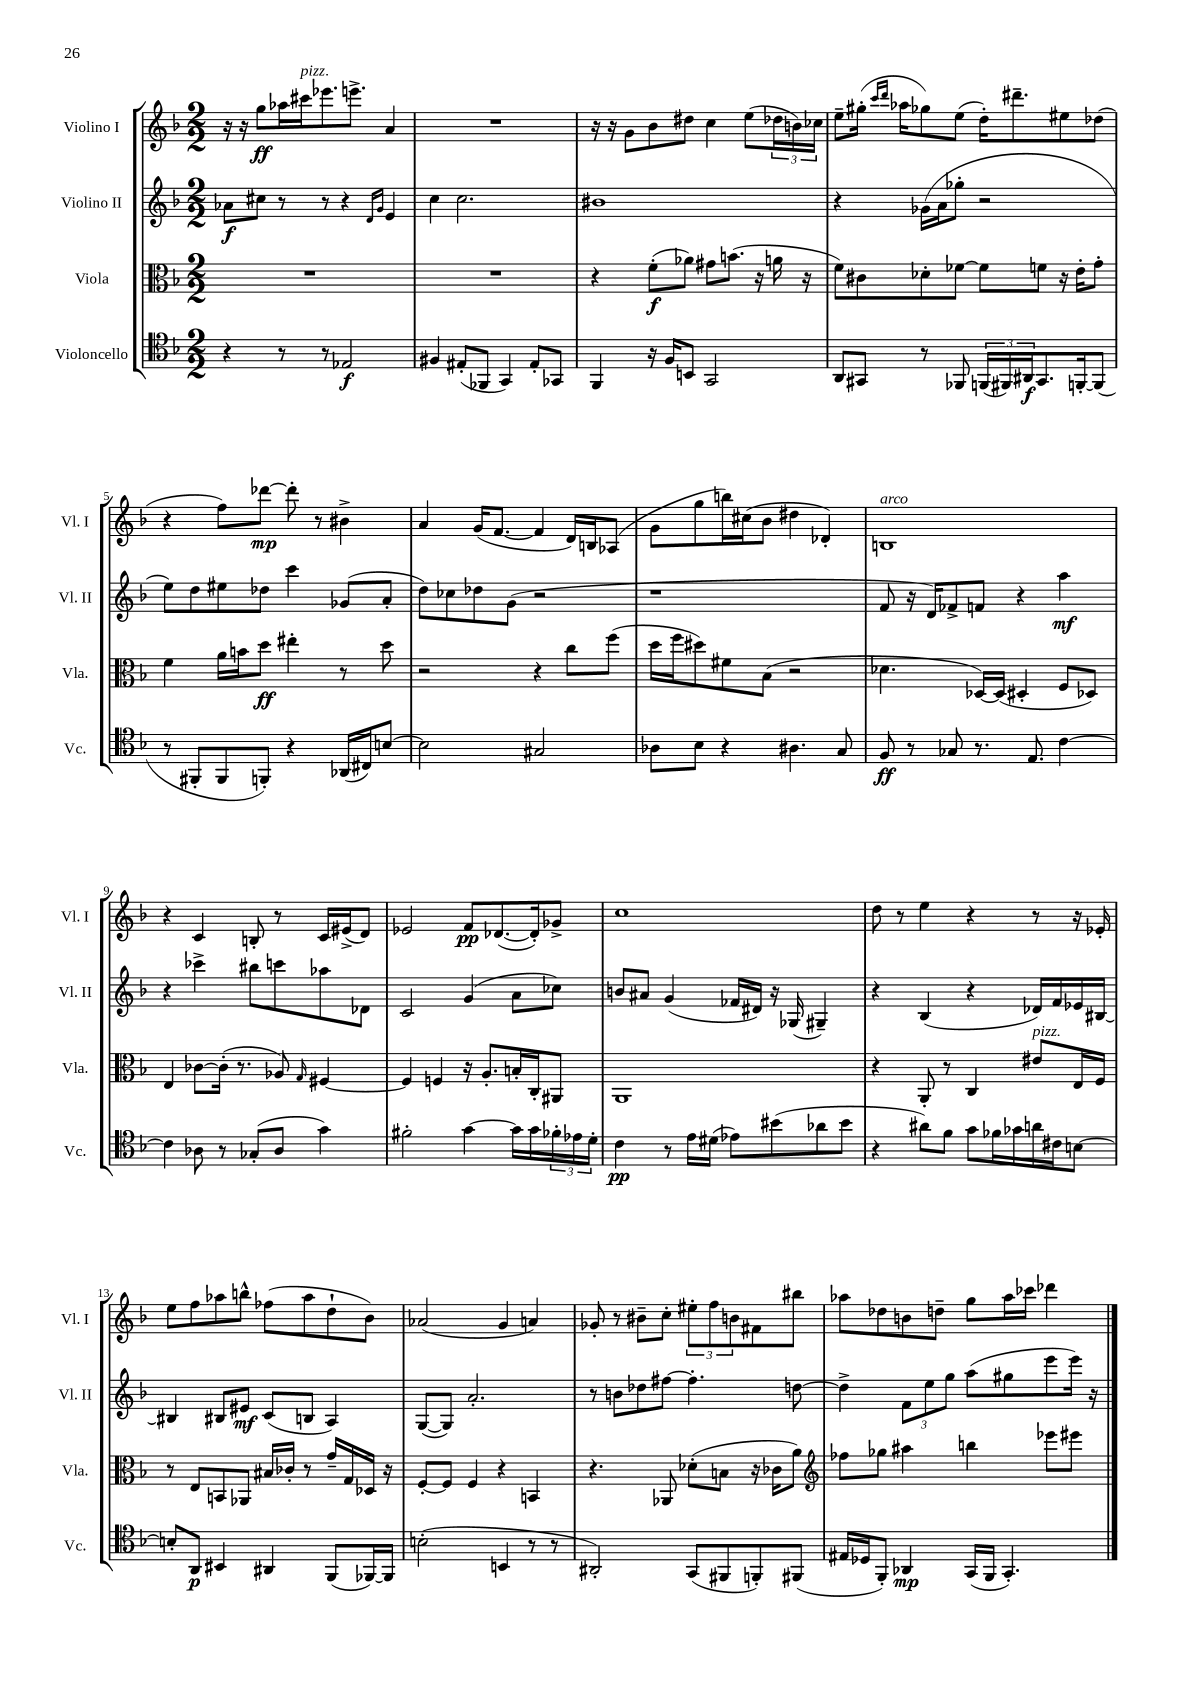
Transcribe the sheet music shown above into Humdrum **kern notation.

**kern	**kern	**kern	**kern
*staff4	*staff3	*staff2	*staff1
*clefC4	*clefC3	*clefG2	*clefG2
*k[b-]	*k[b-]	*k[b-]	*k[b-]
*M2/2	*M2/2	*M2/2	*M2/2
4r	1r	8a-\L	16r
.	.	.	16r
.	.	8cc#\J	8gg\L
8r	.	8r	16aa-\L
.	.	.	16ccc#\J
8r	.	8r	8.eee-\
2E-/	.	4r	.
.	.	.	8.eee^\J
.	.	16qqd/LL	.
.	.	16qqg/JJ	.
.	.	4e/	4a/
=	=	=	=
4F#/	1r	4cc\	1r
(8E#'/L	.	2.cc\	.
8FF-/J	.	.	.
4GG/)	.	.	.
8E#'/L	.	.	.
8GG-/J	.	.	.
=	=	=	=
4FF/	4r	1b#	16r
.	.	.	16r
.	.	.	8g\L
16r	(8f'\L	.	8b-\
16F/LK	.	.	.
8BB/J	8a-\J)	.	8dd#\J
2GG/	8g#\L	.	4cc\
.	(8.b\J	.	.
.	.	.	(8ee\L
.	16r	.	.
.	16a\	.	24dd-\L
.	.	.	24b\)
.	16r	.	.
.	.	.	24cc-\JJ
=	=	=	=
8AA/L	8f\L)	4r	8ee~\L
8GG#/J	8c#\	.	(16gg#'\Jk
.	.	.	16qqccc/LL
.	.	.	16qqddd/JJ
.	.	.	16aa-\LK
8r	8d-'\	(16g-\LL	8gg-\)
.	.	16a\J	.
8FF-/	[8f-\J	8gg-'\J	(8ee\J
(24FF/LL	8f-\]L	2r	16dd'\LK)
24FF#/)	.	.	.
.	.	.	8.ddd#~\
24AA#/J	.	.	.
8.GG#/	8f\J	.	.
.	16r	.	8ee#\
[16FF'/k	16e'\LK	.	.
(8FF/]J	8g'\J	.	(8dd-\J
=	=	=	=
8r	4f\	8ee\L)	4r
8FF#'/L	.	8dd\	.
8FF#/	16a\LL	8ee#\	8ff\L)
.	16b\J	.	.
8FF'/J)	8dd\J	8dd-\J	[8ddd-\J
4r	4ee#'\	4ccc\	8ddd-'\]
.	.	.	8r
(16AA-/LL	8r	(8g-/L	4b#^\
16C#/J)	.	.	.
[8B/J	8dd\	8a'/J	.
=	=	=	=
2B\]	2r	8dd\L)	4a/
.	.	8cc-\	.
.	.	8dd-\	(16g/LK
.	.	.	[8.f/J
.	.	(8g\J	.
2G#/	4r	2r	4f/]
.	8cc\L	.	16d/LL)
.	.	.	16B/J
.	(8ff\J	.	(8A-/J
=	=	=	=
8A-\L	16dd\LL	1r	8g\L
.	16ff\J	.	.
8B-\J	8dd#\)	.	8gg\
4r	8f#\	.	16bb\L)
.	.	.	(16cc#\J
.	(8B-\J	.	8b-\J
4.A#\	2r	.	4dd#\
.	.	.	4d-'/)
8G/	.	.	.
=	=	=	=
8F/	4.d-\	8f/	1B
8r	.	16r	.
.	.	16d/LK)	.
8G-/	.	8f-^/	.
8.r	[16D-/LL)	8f/J	.
.	(16D-/]JJ	.	.
.	4D#'/	4r	.
8.E/	.	.	.
[4c\	8F/L	4aa\	.
.	8D-/J)	.	.
=	=	=	=
4c\]	4E/	4r	4r
8A-\	[8c-\L	4ccc-^\	4c/
8r	(16c-'\]Jk	.	.
.	8.r	.	.
(8G-'/L	.	8bb#\L	8B'/
8A-/J	8A-/)	8ccc\	8r
.	16qqG/	.	.
4g\)	[4F#/	8aa-\	16c/LL
.	.	.	(16e#^/J
.	.	8d-\J	8d/J)
=	=	=	=
2f#'\	4F#/]	2c/	2e-/
.	4F/	.	.
[4g\	16r	(4g/	8f/L
.	8.A'/L	.	.
.	.	.	([8.d-/
16g\]LL	16B'/L	8a\L	.
16g\	16C'/J	.	16d-'/]k)
24f-'\	8AA#/J	8cc-\J)	8g-^/J
24e-\	.	.	.
24d'\JJ	.	.	.
=	=	=	=
4c\	1AA	8b/L	1cc
.	.	8a#/J	.
8r	.	(4g/	.
16e\LL	.	.	.
(16d#\JJ	.	.	.
8e-\L)	.	16f-/LL	.
.	.	16d#/JJ)	.
(8b#\	.	16r	.
.	.	(16G-/	.
8a-\	.	4G#~/)	.
8b#\J	.	.	.
=	=	=	=
4r	4r	4r	8dd\
.	.	.	8r
8a#\L)	8AA'/	(4B-/	4ee\
8f\J	8r	.	.
8g\L	4C/	4r	4r
16f-\L	.	.	.
16g-\	.	.	.
16a\	8e#/L	16d-/LL)	8r
16c#\J	.	16f/	.
[8B\J	16E/L	16e-/	16r
.	16F/JJ	[16B#/JJ	16e-'/
=	=	=	=
8B'/]L	8r	4B#/]	8ee\L
8AA/J	8E/L	.	8ff\
4BB#/	8BB/	8B#/L	8aa-\
.	8AA-/J	8e#/J	8bb^^\J
4AA#/	16B#/LL	(8c/L	(8ff-\L
.	16c-'/JJ	.	.
.	8r	8B/J	8aa-\
(8FF/L	16g~/LL	4A/)	8dd`\
.	16G/	.	.
[16FF-/L)	16D-/JJ	.	8b-\J)
16FF-/]JJ	16r	.	.
=	=	=	=
(2B'\	[8F'/L	([8G/L	(2a-/
.	8F/]J	8G/]J)	.
.	4F/	2.a'/	.
4BB/	4r	.	4g/
8r	4BB/	.	4a/)
8r	.	.	.
=	=	=	=
2AA#'/)	4.r	8r	8g-'/
.	.	8b\L	8r
.	.	8dd-\	8b#~\L
.	8AA-/	[8ff#\J	8cc'\J
(8GG/L	(8d-'\L	4.ff#'\]	12ee#'\L
.	.	.	12ff\
8FF#/	8B\J	.	.
.	.	.	12b\
8FF'/)	16r	.	8f#\
.	16c-\LK	.	.
(8FF#/J	8a\J)	[8dd\	8bb#\J
=	=	=	=
*	*clefG2	*	*
16E#/LL	8ff-\L	4dd^\]	8aa-\L
16D-/J	.	.	.
8FF'/J)	8gg-\J	.	8dd-\
4AA-/	4aa#\	12f\L	8b\
.	.	12ee\	.
.	.	.	8dd~\J
.	.	12gg\J	.
(16GG/LL	4bb\	(8aa\L	8gg\L
16FF/JJ	.	.	.
4.GG'/)	.	8gg#\	16aa-\L
.	.	.	16ccc-\JJ
.	8eee-\L	8eee\	4ddd-\
.	8eee#\J	16eee\Jk)	.
.	.	16r	.
==	==	==	==
*-	*-	*-	*-
